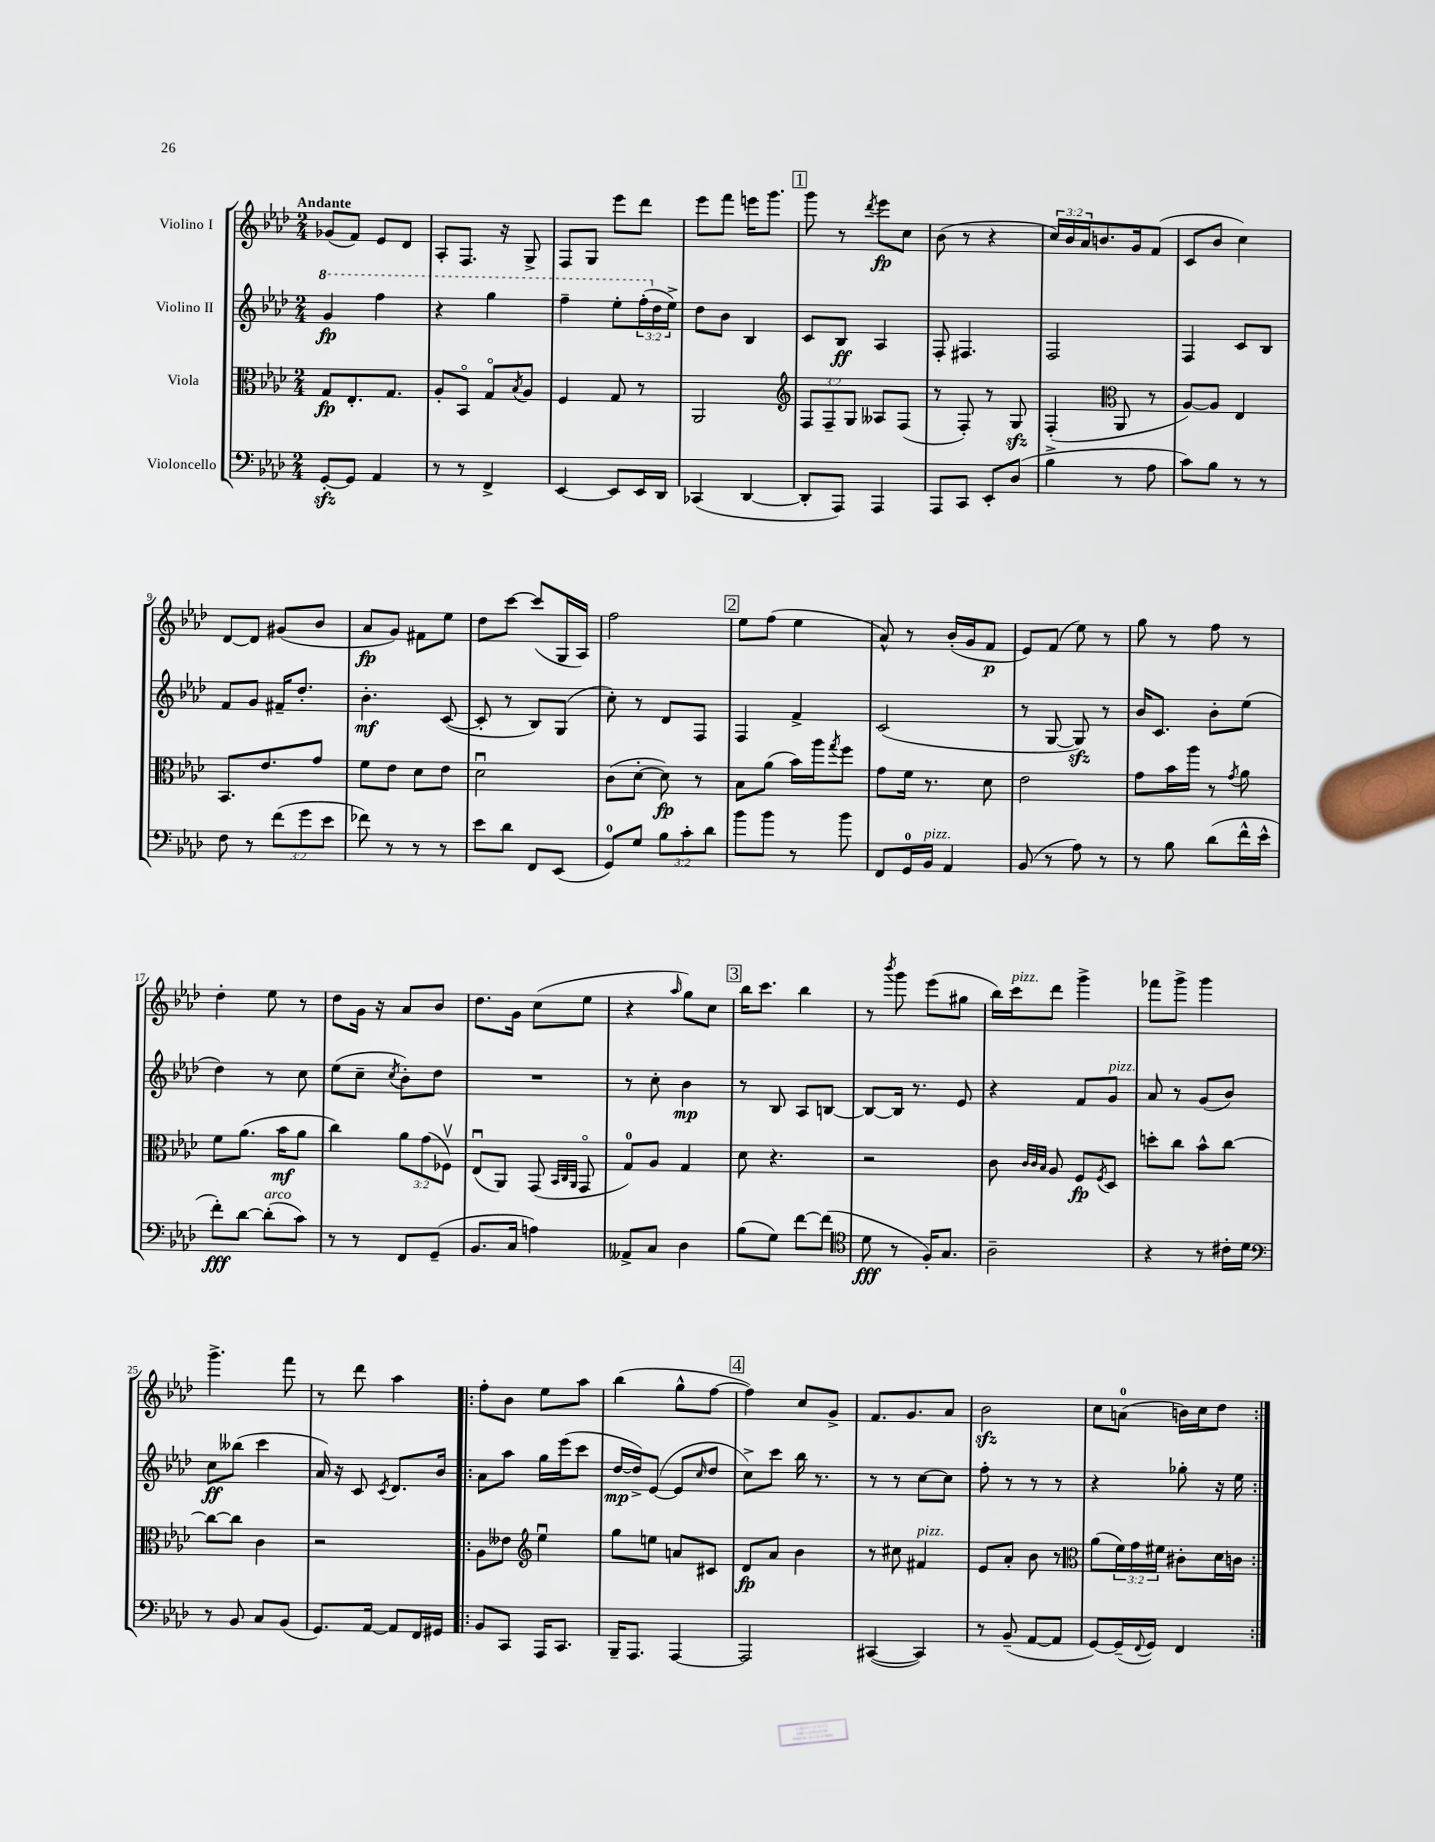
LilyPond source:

<<
\new StaffGroup <<
\new Staff = "s0" \with { instrumentName = "Violino I" } {
    \clef treble \key aes \major \numericTimeSignature \time 2/4 \override Staff.TupletNumber.text = #tuplet-number::calc-fraction-text \tempo "Andante"
    ges'8( f'8) ees'8 des'8 |
    aes8-. f8. r16 g8-> |
    f8 g8 ees'''8 des'''8 |
    ees'''8 f'''8 e'''16 g'''8. |
    \mark \markup { \box "1" } g'''8 r8 \acciaccatura { des'''8 } ees'''8\fp c''8 |
    bes'8( r8 r4 |
    \tuplet 3/2 { c''16) bes'16 aes'16 } b'8. g'16 f'8( |
    c'8 bes'8 c''4) |
    des'8~ des'8 gis'8( bes'8 |
    aes'8\fp g'8) fis'8 ees''8 |
    des''8 c'''8~ c'''8( g16 aes16) |
    f''2 |
    \mark \markup { \box "2" } ees''8 f''8( ees''4 |
    aes'8-^) r8 bes'16-.( g'16 f'8\p |
    ees'8) f'8( ees''8) r8 |
    g''8 r8 f''8 r8 |
    des''4-. ees''8 r8 |
    des''8 g'16 r16 aes'8 bes'8 |
    des''8. g'16 c''8( ees''8 |
    r4 \grace { aes''16 } g''8) c''8 |
    \mark \markup { \box "3" } bes''16 c'''8. bes''4 |
    r8 \acciaccatura { bes'''8 } g'''8 ees'''8( gis''8 |
    bes''16) c'''16^\markup { \italic "pizz." } des'''8 g'''4-> |
    fes'''8 g'''8-> g'''4 |
    g'''4.-> f'''8 |
    r8 des'''8 aes''4 |
    \repeat volta 2 { f''8-. bes'8 ees''8 aes''8 |
    bes''4( g''8-^ f''8~ |
    \mark \markup { \box "4" } f''4) c''8 g'8-> |
    f'8. g'8. aes'8 |
    bes'2\sfz |
    c''8 a'8-0( b'16) c''16 des''8 | }
}
\new Staff = "s1" \with { instrumentName = "Violino II" } {
    \clef treble \key aes \major \numericTimeSignature \time 2/4 \override Staff.TupletNumber.text = #tuplet-number::calc-fraction-text
    \ottava #1 g''4\fp f'''4 |
    r4 g'''4 |
    f'''4-- ees'''8-. \tuplet 3/2 { f'''16-.( \ottava #0 des''16 ees''16->) } |
    des''8 bes'8 bes4 |
    \mark \markup { \box "1" } c'8 bes8\ff aes4 |
    f8-. fis4. |
    f2 |
    f4 c'8 bes8 |
    f'8 g'8 fis'16-- des''8.-. |
    bes'4.-.\mf c'8~( |
    c'8-. r8 bes8) g8( |
    c''8-.) r8 des'8 f8 |
    \mark \markup { \box "2" } f4 f'4-> |
    c'2( |
    r8 g8~ g8\sfz) r8 |
    bes'16 c'8. bes'8-. ees''8( |
    des''4) r8 c''8 |
    ees''8( c''8-- \acciaccatura { c''8 } bes'8-.) des''8 |
    R2 |
    r8 c''8-. bes'4\mp |
    \mark \markup { \box "3" } r8 bes8 aes8 b8~ |
    b8~ b16 r8. ees'8 |
    r4 f'8 g'8^\markup { \italic "pizz." } |
    aes'8 r8 g'8( bes'8) |
    c''8\ff beses''8( c'''4 |
    aes'16) r16 c'8 \acciaccatura { c'8 } des'8. bes'16 |
    \repeat volta 2 { aes'8 aes''8 g''16 ees'''16( c'''8 |
    des''16~\mp des''16->) ees'8~( ees'8 \grace { c''16 } des''8 |
    \mark \markup { \box "4" } c''8->) c'''8 bes''16 r8. |
    r8 r8 c''8~ c''8 |
    f''8-. r8 r8 r8 |
    r4 ges''8-. r16 ees''16 | }
}
\new Staff = "s2" \with { instrumentName = "Viola" } {
    \clef alto \key aes \major \numericTimeSignature \time 2/4 \override Staff.TupletNumber.text = #tuplet-number::calc-fraction-text
    g8\fp ees8.-. g8. |
    aes8-. bes,8\flageolet g8\flageolet \acciaccatura { bes8 } aes8 |
    f4 g8 r8 |
    aes,2 |
    \mark \markup { \box "1" } \clef treble \tuplet 3/2 { f8 f8-- g8 } aeses8 f8( |
    r8 f8-.) r8 g8\sfz |
    f4-.( \clef alto aes,8 r8 |
    aes8~) aes8 ees4 |
    bes,8. ees'8. g'8 |
    f'8 ees'8 des'8 ees'8 |
    des'2\downbow |
    c'8( des'8~-. des'8\fp) r8 |
    \mark \markup { \box "2" } bes8 aes'8( bes'16) aes''16 \acciaccatura { g''8 } f''8 |
    g'8 f'16 r8. des'8 |
    ees'2 |
    g'8 bes'16 aes''16 r8 \acciaccatura { g'8 } aes'8 |
    f'8 aes'8.( bes'16\mf aes'8 |
    c''4) \tuplet 3/2 { aes'8 g'8( fes8\upbow) } |
    ees8\downbow( aes,8) g,8( \grace { bes,32 c32 aes,32 } g,8\flageolet |
    g8-0) aes8 g4 |
    \mark \markup { \box "3" } des'8 r4. |
    r2 |
    c'8 \grace { c'32 c'32 bes32 } aes8 f8\fp \acciaccatura { f8 } des8 |
    d''8-. c''8 bes'8-^ c''8~ |
    c''8~ c''8 c'4 |
    r2 |
    \repeat volta 2 { aes8 eeses'8 \clef treble ees''4\downbow |
    g''8 e''8 a'8 cis'8 |
    \mark \markup { \box "4" } des'8\fp aes'8 bes'4 |
    r8 cis''8 fis'4^\markup { \italic "pizz." } |
    ees'8 aes'8-. bes'8 r8 |
    \clef alto aes'8( \tuplet 3/2 { f'16) g'16 fis'16 } cis'8-. des'16 c'16 | }
}
\new Staff = "s3" \with { instrumentName = "Violoncello" } {
    \clef bass \key aes \major \numericTimeSignature \time 2/4 \override Staff.TupletNumber.text = #tuplet-number::calc-fraction-text
    g,8~-.\sfz g,8 aes,4 |
    r8 r8 f,4-> |
    ees,4~ ees,8 ees,16 des,16 |
    ces,4( des,4~ |
    \mark \markup { \box "1" } des,8-. aes,,8) aes,,4 |
    aes,,8 c,8 ees,8-. des8( |
    bes4-> r8 aes8 |
    c'8) bes8 r8 r8 |
    f8 r8 \tuplet 3/2 { f'8( g'8 ees'8 } |
    fes'8) r8 r8 r8 |
    ees'8 des'8 f,8 ees,8( |
    g,8-0) g8 \tuplet 3/2 { bes8 c'8-. des'8 } |
    \mark \markup { \box "2" } bes'8 bes'8 r8 bes'8 |
    f,8 g,16-0 bes,16^\markup { \italic "pizz." } aes,4 |
    bes,8( r8 aes8) r8 |
    r8 bes8 des'8( f'16-^ ees'16-^ |
    f'8-.\fff) des'8~ des'8-.^\markup { \italic "arco" }( c'8) |
    r8 r8 f,8 g,8--( |
    bes,8. c16 a4) |
    aeses,8-> c8 des4 |
    \mark \markup { \box "3" } bes8( g8) f'8~ f'8( |
    \clef tenor des'8\fff r8 f16-.) g8. |
    aes2-- |
    r4 r8 cis'16-. des'16 |
    \clef bass r8 bes,8 c8 bes,8( |
    g,8.) aes,16~ aes,8 f,16 gis,16 |
    \repeat volta 2 { bes,8 c,8 aes,,16 c,8. |
    bes,,16-- aes,,8. aes,,4~ |
    \mark \markup { \box "4" } aes,,2 |
    cis,4~( cis,4) |
    r8 bes,8--( aes,8~ aes,8 |
    g,8~) g,16--( \appoggiatura { f,8 } g,16) f,4 | }
}
>>
>>
